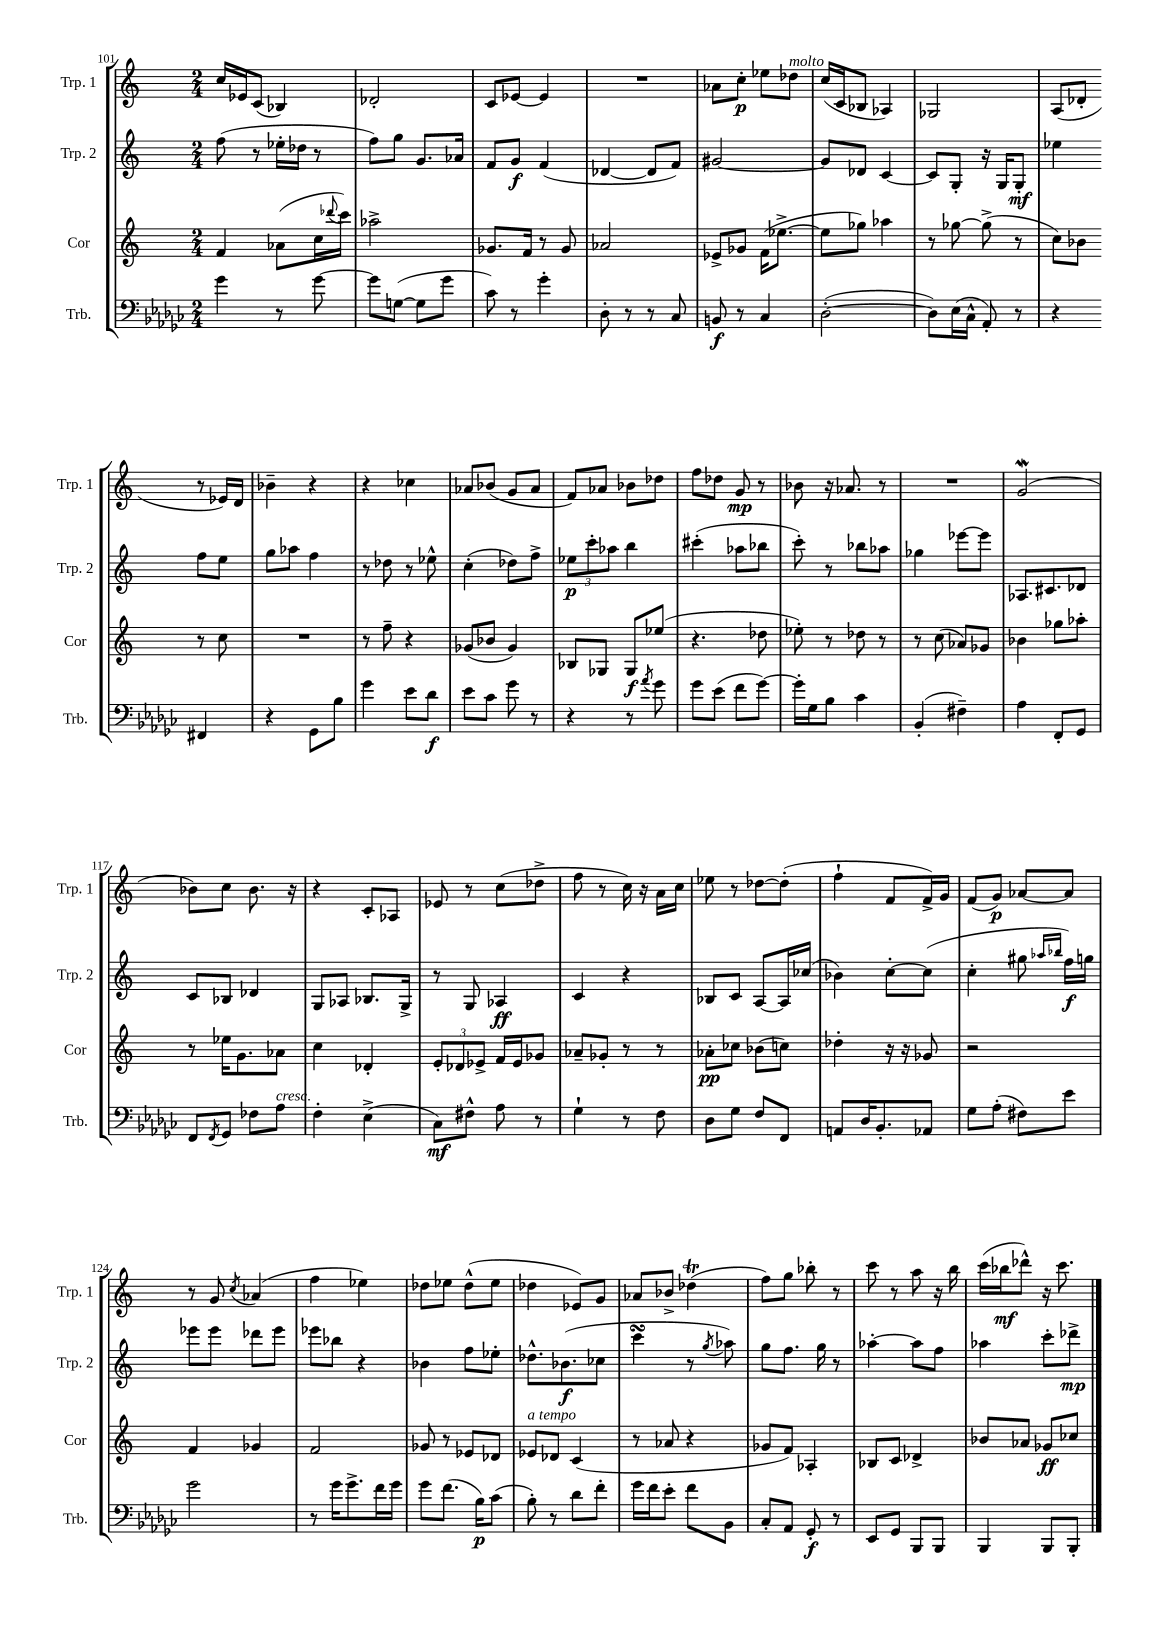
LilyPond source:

<<
\new StaffGroup <<
\new Staff = "s0" \with { instrumentName = "Trp. 1" shortInstrumentName = "Trp. 1" } {
    \clef treble \key c \major \numericTimeSignature \time 2/4
    c''16 ees'16 c'8( bes4) |
    des'2-. |
    c'8 ees'8~ ees'4 |
    R2 |
    aes'8 c''8-.\p ees''8 des''8^\markup { \italic "molto" } |
    c''16( c'16 bes8 aes4) |
    ges2 |
    a8( des'8-. r8 ees'16) des'16 |
    bes'4-- r4 |
    r4 ces''4 |
    aes'8 bes'8( g'8 aes'8 |
    f'8) aes'8 bes'8 des''8 |
    f''8 des''8 g'8\mp r8 |
    bes'8 r16 aes'8. r8 |
    R2 |
    g'2\mordent( |
    bes'8) c''8 bes'8. r16 |
    r4 c'8-. aes8 |
    ees'8 r8 c''8( des''8-> |
    f''8 r8 c''16) r16 a'16 c''16 |
    ees''8 r8 des''8~ des''8-.( |
    f''4-! f'8 f'16->) g'16 |
    f'8( g'8\p) aes'8~ aes'8 |
    r8 g'8 \acciaccatura { c''8 } aes'4( |
    f''4 ees''4) |
    des''8 ees''8 des''8-^( ees''8 |
    des''4 ees'8) g'8 |
    aes'8 bes'8-> des''4\trill( |
    f''8) g''8 bes''8-. r8 |
    c'''8 r8 a''8 r16 b''16 |
    c'''16( bes''16\mf des'''8-^) r16 c'''8. \bar "|." |
}
\new Staff = "s1" \with { instrumentName = "Trp. 2" shortInstrumentName = "Trp. 2" } {
    \clef treble \key c \major \numericTimeSignature \time 2/4
    f''8( r8 ees''16-. des''16 r8 |
    f''8) g''8 g'8. aes'16 |
    f'8 g'8\f f'4( |
    des'4~ des'8 f'8) |
    gis'2~ |
    gis'8 des'8 c'4~ |
    c'8 g8-. r16 g16 g8-.\mf |
    ees''4 f''8 ees''8 |
    g''8 aes''8 f''4 |
    r8 des''8 r8 ees''8-^ |
    c''4-.( des''8) f''8-> |
    \tuplet 3/2 { ees''8\p c'''8-. aes''8 } b''4 |
    cis'''4-.( aes''8 bes''8 |
    c'''8-.) r8 bes''8 aes''8 |
    ges''4 ees'''8~ ees'''8 |
    aes8. cis'8. des'8 |
    c'8 bes8 des'4 |
    g8 aes8 bes8. g16-> |
    r8 g8 aes4\ff |
    c'4 r4 |
    bes8 c'8 a8~ a16 ces''16( |
    bes'4) c''8~-. c''8( |
    c''4-. gis''8 \grace { aes''16 bes''16 } f''16\f) g''16 |
    ees'''8 ees'''8 des'''8 ees'''8 |
    ees'''8 bes''8 r4 |
    bes'4 f''8 ees''8-. |
    des''8.-^ bes'8.\f( ces''8 |
    c'''4\turn r8 \acciaccatura { g''8 } aes''8) |
    g''8 f''8. g''16 r8 |
    aes''4~-. aes''8 f''8 |
    aes''4 c'''8-. des'''8->\mp \bar "|." |
}
\new Staff = "s2" \with { instrumentName = "Cor" shortInstrumentName = "Cor" } {
    \clef treble \key c \major \numericTimeSignature \time 2/4
    f'4 aes'8( c''16 \appoggiatura { des'''8 } c'''16) |
    aes''2-> |
    ges'8. f'16 r8 ges'8 |
    aes'2 |
    ees'8-> ges'8 f'16( ees''8.~-> |
    ees''8 ges''8) aes''4 |
    r8 ges''8~ ges''8->( r8 |
    c''8) bes'8 r8 c''8 |
    R2 |
    r8 f''8-- r4 |
    ges'8( bes'8 ges'4) |
    bes8 ges8 ges8\f ees''8( |
    r4. des''8 |
    ees''8-.) r8 des''8 r8 |
    r8 c''8( aes'8) ges'8 |
    bes'4 ges''8 aes''8-. |
    r8 ees''16 g'8. aes'8 |
    c''4 des'4-. |
    \tuplet 3/2 { e'8-. des'8 ees'8-> } f'16 ees'16 ges'8 |
    aes'8-- ges'8-. r8 r8 |
    aes'8-.\pp ces''8 bes'8( c''8) |
    des''4-. r16 r16 ges'8 |
    r2 |
    f'4 ges'4 |
    f'2 |
    ges'8 r8 ees'8 des'8 |
    ees'8^\markup { \italic "a tempo" } des'8 c'4( |
    r8 aes'8 r4 |
    ges'8 f'8) aes4-. |
    bes8 c'8 des'4-> |
    bes'8 aes'8 ges'8\ff ces''8 \bar "|." |
}
\new Staff = "s3" \with { instrumentName = "Trb." shortInstrumentName = "Trb." } {
    \clef bass \key ges \major \numericTimeSignature \time 2/4
    ges'4 r8 ges'8~ |
    ges'8 g8~( g8 ges'8 |
    ces'8) r8 ges'4-. |
    des8-. r8 r8 ces8 |
    b,8\f r8 ces4 |
    des2~-.( |
    des8) ees16( ces16-^ aes,8-.) r8 |
    r4 fis,4 |
    r4 ges,8 bes8 |
    ges'4 ees'8 des'8\f |
    ees'8 ces'8 ges'8 r8 |
    r4 r8 \acciaccatura { aes'8 } ges'8 |
    ges'8 ees'8( f'8 ges'8~) |
    ges'16-. ges16 bes8 ces'4 |
    bes,4-.( fis4--) |
    aes4 f,8-. ges,8 |
    f,8 \acciaccatura { f,8 } ges,8 fes8 aes8^\markup { \italic "cresc." } |
    f4-. ees4->( |
    ces8\mf) fis8-^ aes8 r8 |
    ges4-! r8 f8 |
    des8 ges8 f8 f,8 |
    a,8 des16 bes,8.-. aes,8 |
    ges8 aes8-.( fis8) ees'8 |
    ges'2 |
    r8 ges'16 ges'8.-> f'16 ges'16 |
    ges'8 f'8.( bes16\p) ces'8( |
    bes8-.) r8 des'8 f'8-. |
    ges'16 f'16 ees'8-. f'8 bes,8 |
    ces8-. aes,8 ges,8-.\f r8 |
    ees,8 ges,8 bes,,8 bes,,8 |
    bes,,4 bes,,8 bes,,8-. \bar "|." |
}
>>
>>
\layout { \context { \Score currentBarNumber = #101 } }
